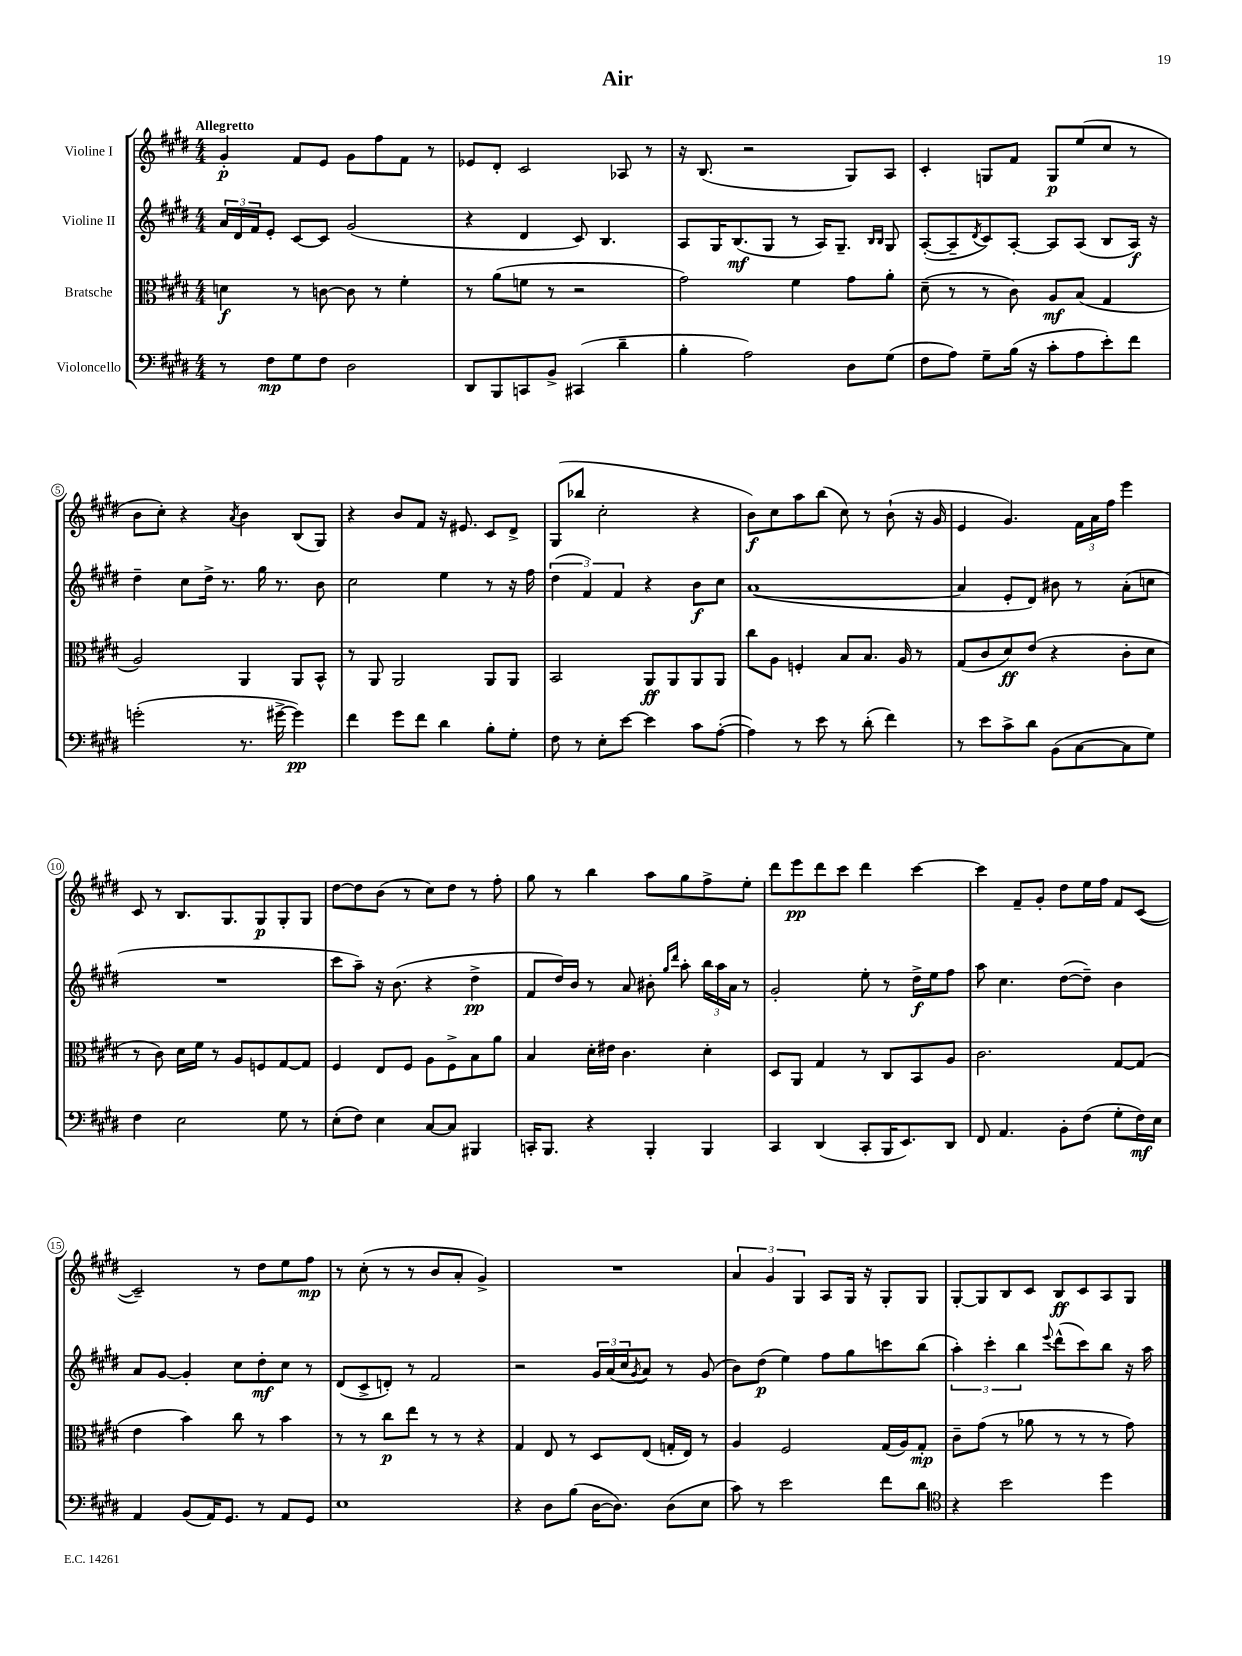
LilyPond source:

\header { title = "Air" }
<<
\new StaffGroup <<
\new Staff = "s0" \with { instrumentName = "Violine I" } {
    \clef treble \key e \major \numericTimeSignature \time 4/4 \tempo "Allegretto"
    gis'4-.\p fis'8 e'8 gis'8 fis''8 fis'8 r8 |
    ees'8 dis'8-. cis'2 aes8 r8 |
    r16 b8.( r2 gis8) a8 |
    cis'4-. g8 fis'8 g8\p e''8( cis''8 r8 |
    b'8 cis''8-.) r4 \acciaccatura { a'8 } b'4 b8( gis8) |
    r4 b'8 fis'8 r16 eis'8. cis'8 dis'8-> |
    gis8( bes''8 cis''2-. r4 |
    b'8\f) cis''8 a''8 b''8( cis''8) r8 b'8-!( r16 gis'16 |
    e'4 gis'4.) \tuplet 3/2 { fis'16 a'16 fis''16 } e'''4 |
    cis'8 r8 b8. gis8. gis8\p gis8-. gis8 |
    dis''8~ dis''8 b'8( r8 cis''8) dis''8 r8 fis''8-. |
    gis''8 r8 b''4 a''8 gis''8 fis''8-> e''8-. |
    dis'''8 e'''8\pp dis'''8 cis'''8 dis'''4 cis'''4~ |
    cis'''4 fis'8-- gis'8-. dis''8 e''16 fis''16 fis'8 cis'8~( |
    cis'2--) r8 dis''8 e''8 fis''8\mp |
    r8 cis''8-.( r8 r8 b'8 a'8-. gis'4->) |
    R1 |
    \tuplet 3/2 { a'4 gis'4 gis4 } a8 gis16 r16 gis8-. gis8 |
    gis8~-. gis8 b8 cis'8 b8\ff cis'8 a8 gis8 \bar "|." |
}
\new Staff = "s1" \with { instrumentName = "Violine II" } {
    \clef treble \key e \major \numericTimeSignature \time 4/4
    \tuplet 3/2 { a'16 dis'16 fis'16 } e'8-. cis'8~ cis'8 gis'2( |
    r4 dis'4 cis'8) b4. |
    a8 gis16 b8.\mf( gis8 r8 a16) gis8.-- \grace { b16 b16 } gis8 |
    a8~-.( a8-- \acciaccatura { dis'8 } cis'8) a8~-. a8 a8( b8 a16\f) r16 |
    dis''4-- cis''8 dis''16-> r8. gis''16 r8. b'8 |
    cis''2 e''4 r8 r16 fis''16 |
    \tuplet 3/2 { dis''4( fis'4) fis'4 } r4 b'8\f cis''8 |
    a'1~( |
    a'4 e'8-. dis'8) bis'8 r8 a'8-.( c''8 |
    R1 |
    cis'''8 a''8--) r16 b'8.( r4 dis''4->\pp |
    fis'8 dis''16) b'16 r8 a'8 bis'8-. \grace { gis''16 dis'''16 } a''8-. \tuplet 3/2 { b''16 a''16 a'16 } r8 |
    gis'2-. e''8-. r8 dis''16->\f e''16 fis''8 |
    a''8 cis''4. dis''8~( dis''8--) b'4 |
    a'8 gis'8~ gis'4-. cis''8 dis''8-.\mf cis''8 r8 |
    dis'8( cis'8-> d'8-.) r8 fis'2 |
    r2 \tuplet 3/2 { gis'16 a'16( cis''16 } \acciaccatura { gis'8 } a'8) r8 gis'8( |
    b'8) dis''8\p( e''4) fis''8 gis''8 c'''8 b''8( |
    \tuplet 3/2 { a''4-.) cis'''4-. b''4 } \appoggiatura { e'''8 } dis'''8-^( cis'''8) b''8 r16 a''16 \bar "|." |
}
\new Staff = "s2" \with { instrumentName = "Bratsche" } {
    \clef alto \key e \major \numericTimeSignature \time 4/4
    d'4\f r8 c'8~ c'8 r8 fis'4-. |
    r8 a'8( f'8 r8 r2 |
    gis'2) fis'4 gis'8 a'8-. |
    dis'8--( r8 r8 cis'8) a8\mf b8( gis4 |
    a2) a,4 a,8 b,8-^ |
    r8 a,8 a,2 a,8 a,8 |
    b,2 a,8\ff a,8 a,8 a,8 |
    cis''8 a8 f4-. b8 b8. a16 r8 |
    gis8( cis'8 dis'8\ff) e'8( r4 cis'8-. dis'8 |
    r8 cis'8) dis'16 fis'16 r8 a8 f8 gis8~ gis8 |
    fis4 e8 fis8 a8 fis8-> b8 a'8 |
    b4 dis'16-. eis'16 cis'4. dis'4-. |
    dis8 a,8 gis4 r8 cis8 b,8 a8 |
    cis'2. gis8~ gis8( |
    e'4 b'4) cis''8 r8 b'4 |
    r8 r8 cis''8\p e''8 r8 r8 r4 |
    gis4 e8 r8 dis8 e8( g16-. e16) r8 |
    a4 fis2 gis16( a16) gis8-.\mp |
    cis'8-- gis'8( r8 aes'8 r8 r8 r8 gis'8) \bar "|." |
}
\new Staff = "s3" \with { instrumentName = "Violoncello" } {
    \clef bass \key e \major \numericTimeSignature \time 4/4
    r8 fis8\mp gis8 fis8 dis2 |
    dis,8 b,,8 c,8 b,8-> cis,4( dis'4-- |
    b4-. a2) dis8 gis8( |
    fis8 a8) gis8-- b16( r16 cis'8-. a8 e'8-.) fis'8 |
    g'2-.( r8. gis'16~-> gis'4\pp) |
    fis'4 gis'8 fis'8 dis'4 b8-. gis8-. |
    fis8 r8 e8-. e'8~ e'4 cis'8 a8~-.( |
    a4) r8 e'8 r8 dis'8-.( fis'4) |
    r8 e'8 cis'8-> dis'8 b,8( cis8~ cis8 gis8) |
    fis4 e2 gis8 r8 |
    e8-.( fis8) e4 cis8~ cis8 bis,,4 |
    c,16-. b,,8. r4 b,,4-. b,,4 |
    cis,4 dis,4( cis,8-. b,,16 e,8.) dis,8 |
    fis,8 a,4. b,8-. fis8( gis8-. fis16\mf) e16 |
    a,4 b,8( a,16) gis,8. r8 a,8 gis,8 |
    e1 |
    r4 dis8 b8( dis16~ dis8.) dis8( e8 |
    cis'8) r8 e'2 fis'8 dis'8 |
    \clef tenor r4 b'2 dis''4 \bar "|." |
}
>>
>>
\layout { \context { \Score \override BarNumber.stencil = #(make-stencil-circler 0.1 0.3 ly:text-interface::print) } }
